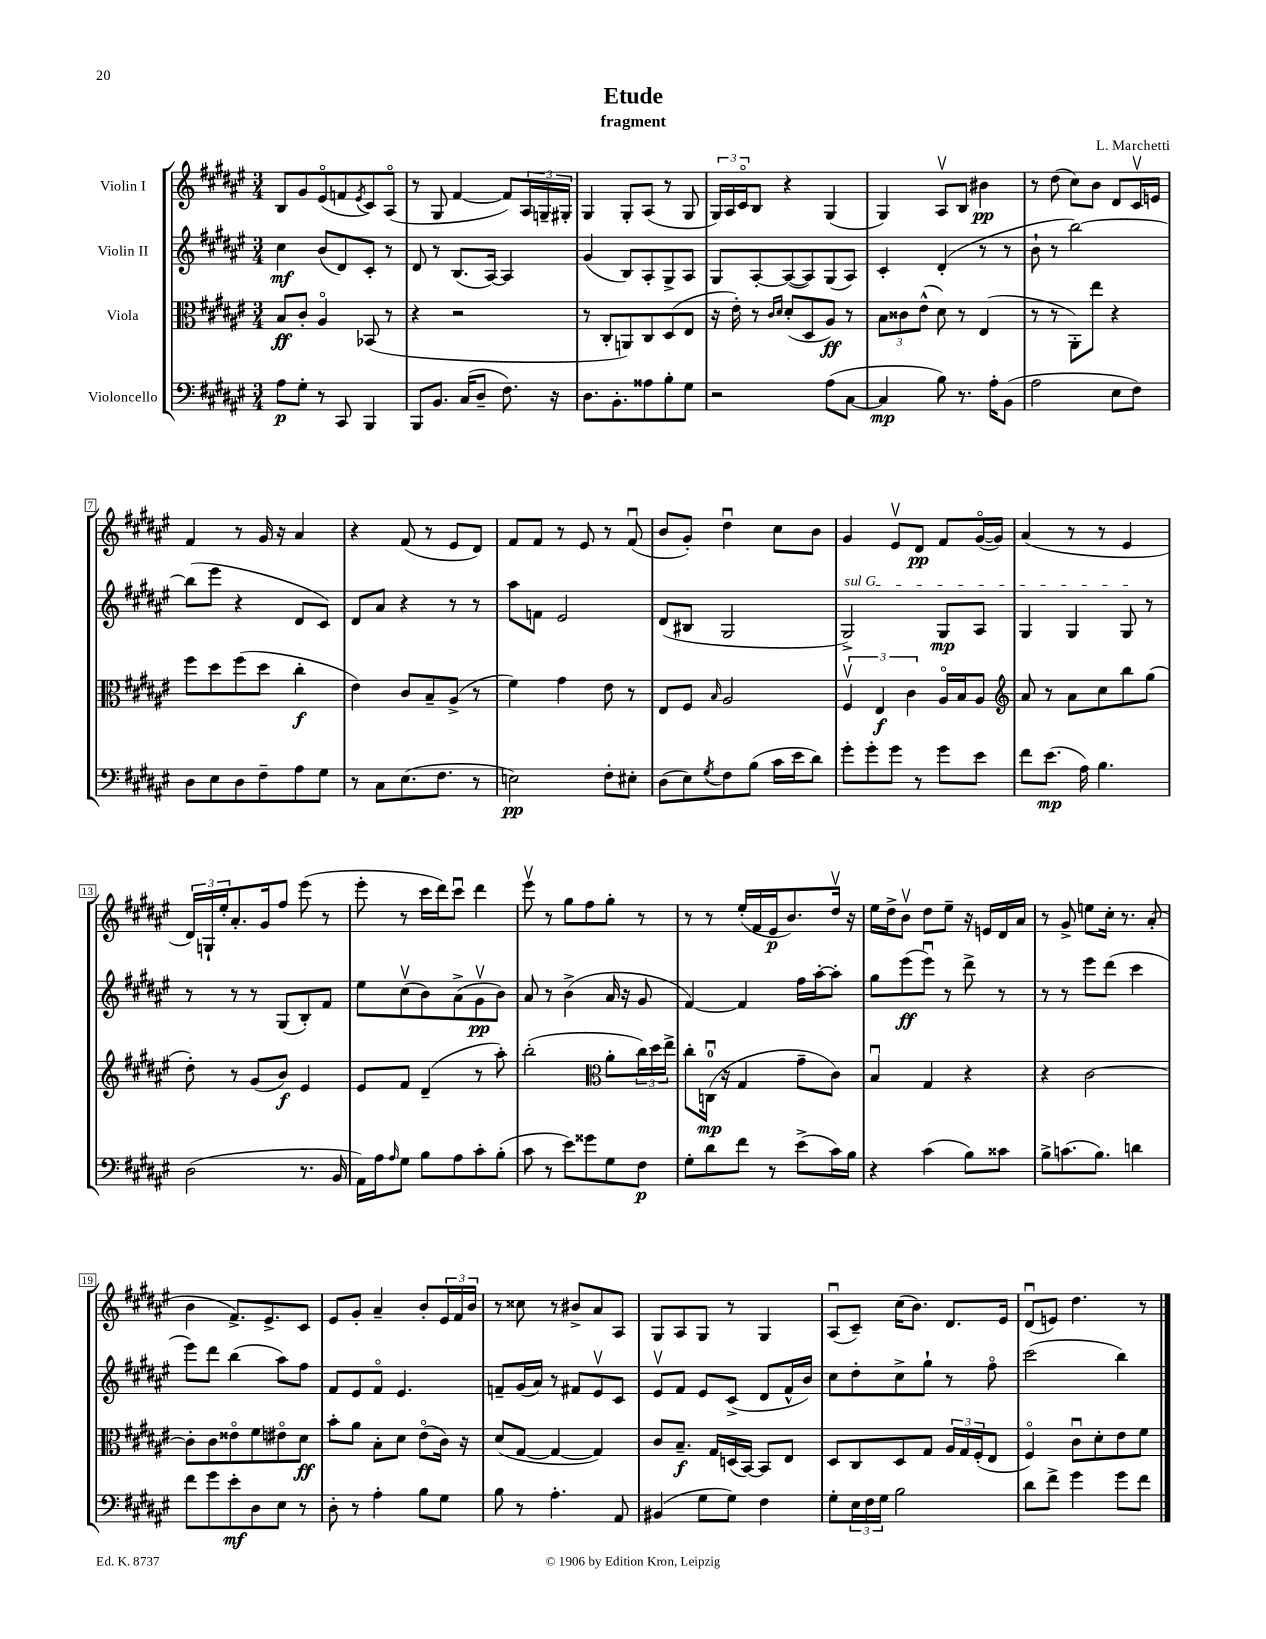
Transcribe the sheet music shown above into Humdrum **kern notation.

**kern	**kern	**kern	**kern
*staff4	*staff3	*staff2	*staff1
*clefF4	*clefC3	*clefG2	*clefG2
*k[f#c#g#d#a#e#]	*k[f#c#g#d#a#e#]	*k[f#c#g#d#a#e#]	*k[f#c#g#d#a#e#]
*M3/4	*M3/4	*M3/4	*M3/4
8A#\L	8B/L	4cc#\	8B/L
8G#'\J	8c#'/J	.	8g#/
8r	4A#o/	(8b/L	(8e#o/
8CC#/	.	8d#/)	8f/
.	.	.	8qe#/
4BBB/	(8BB-/	8c#'/J	8c#/)
.	8r	8r	(8A#o/J
=	=	=	=
8BBB/L	4r	8d#/	8r
8.BB/J	.	8r	8G#/
.	2r	(8.B/L	[4f#/
(16C#/LK	.	.	.
8D#~/J	.	.	.
.	.	[16A#/Jk)	.
8.F#\)	.	4A#/]	8f#/]L)
.	.	.	24A#/L
.	.	.	24G~/
16r	.	.	.
.	.	.	24G#'/JJ
=	=	=	=
8.D#\L	8r	(4g#/	4G#/
.	8C#'/L	.	.
8.BB'\	.	.	.
.	8AA/)	8B/L)	8G#'/L
8A##\	8C#/	8A#'/	(8A#/J
8B'\	(8D#/	8G#^/	8r
8G#\J	8E#/J	8A#/J	8G#/
=	=	=	=
2r	16r	8G#/L	24G#/LL)
.	.	.	24A#/
.	16e#'\)	.	.
.	.	.	24c#o/J
.	8r	[8A#'/	8B/J
.	16qqc#/LL	.	.
.	16qqd#/JJ	.	.
.	(8d#'/L	(8A#/_	4r
.	8D#/	8A#/])	.
(8A#\L	8A#/J)	(8G#/	(4G#/
[8C#\J	8r	8A#/J)	.
=	=	=	=
4C#/]	12B\L	4c#'/	4G#/)
.	12c##\	.	.
.	(12e#^^\J	.	.
8B\)	8d#\)	(4d#'/	8A#v/L
8.r	8r	.	8B/J
.	(4E#/	8r	4b#\
16A#'\LK	.	.	.
(8BB\J	.	8r	.
=	=	=	=
2A#\	8r	8b`\	8r
.	8r	8r	(8dd#\
.	8AA#'\L)	[2bb\)	8cc#\L)
.	8ee#\J	.	8b\J
8E#\L	4r	.	8d#/L
8F#\J)	.	.	16c#v/L
.	.	.	16e/JJ
=	=	=	=
8D#\L	8ff#\L	(8bb\]L	4f#/
8E#\	8dd#\	8eee#\J	.
8D#\	(8ff#\	4r	8r
8F#~\	8dd#\J	.	16g#/
.	.	.	16r
8A#\	4cc#'\	8d#/L	4a#/
8G#\J	.	8c#/J)	.
=	=	=	=
8r	4e#\)	8d#/L	4r
8C#\L	.	8a#/J	.
(8.E#\	8c#/L	4r	(8f#/
.	8B~/	.	8r
8.F#\J	.	.	.
.	(8A#^/J	8r	8e#/L
8r	8r	8r	8d#/J)
=	=	=	=
2E\)	4f#\)	8aa#\L	8f#/L
.	.	8f\J	8f#/J
.	4g#\	2e#/	8r
.	.	.	8e#/
8F#'\L	8e#\	.	8r
8E#'\J	8r	.	(8f#u/
=	=	=	=
(8D#\L	8E#/L	(8d#/L	8b/L
8E#\)	8F#/J	8B#/J	8g#'/J)
8qG#/	16qqB/	.	.
8F#\	2A#/	2G#/	4dd#u\
(8B\J	.	.	.
16c#\LL	.	.	8cc#\L
16e#\J	.	.	.
8d#\J)	.	.	8b\J
=	=	=	=
8g#'\L	6F#v/	2G#^/)	4g#/
8g#'\	.	.	.
.	6E#/	.	.
8g#\J	.	.	8e#v/L
.	6c#\	.	.
8r	.	.	8d#/J
8g#\L	16A#o/LL	8G#/L	8f#/L
.	16B/J	.	.
8e#\J	8A#/J	8A#/J	([16g#o/L
.	.	.	16g#/]JJ)
=	=	=	=
*	*clefG2	*	*
8f#\L	8a#/	4G#/	(4a#/
(8.e#\J	8r	.	.
.	8a#\L	4G#/	8r
16A#\)	.	.	.
4.B\	8cc#\	.	8r
.	8bb\	8G#/	4e#/
.	(8gg#\J	8r	.
=	=	=	=
(2D#\	8dd#'\)	8r	24d#/LL)
.	.	.	24G`/
.	.	.	24ee#'/J
.	8r	8r	8.a#'/
.	(8g#/L	8r	.
.	.	.	16g#/k
.	8b/J)	(8G#/L	8ff#/J
8.r	4e#/	8B'/)	(8eee#\
.	.	8f#/J	8r
16BB/	.	.	.
=	=	=	=
16AA#\LL)	8e#/L	8ee#\L	8eee#'\
16A#\J	.	.	.
16qqA#/	.	.	.
8G#\J	8f#/J	(8cc#v\	8r
8B\L	(4d#~/	8b\)	16ccc#\LL
.	.	.	16ddd#\J)
8A#\	.	(8a#^\	8ccc#u\J
8c#'\	8r	8g#v\	4ddd#\
(8B'\J	8aa#'\)	8b\J)	.
=	=	=	=
8c#\	(2bb'\	8a#/	8eee#v\
8r	.	8r	8r
8e#\L)	.	(4b^\	8gg#\L
8g##\	.	.	8ff#\
*	*clefC3	*	*
8G#\	8a#'\L	16a#/	8gg#'\J
.	.	16r	.
8F#\J	24cc#\L)	8g#/	8r
.	24dd#\	.	.
.	24ee#^\JJ	.	.
=	=	=	=
8G#'\L	8cc#'\L	[4f#/)	8r
8d#\	(16Cu\Jk	.	8r
.	16r	.	.
8f#\J	4G#/	4f#/]	(16ee#'/LL
.	.	.	16f#/
8r	.	.	16e#/J
.	.	.	8.b/)
(8e#^\L	8g#~\L	16ff#\LL	.
.	.	[16aa#'\J	.
16c#\L)	8c#\J)	8aa#'\]J	16dd#v/Jk
16B\JJ	.	.	16r
=	=	=	=
4r	4Bu/	8gg#\L	16ee#\LL
.	.	.	16dd#^\J
.	.	(8eee#\	8bv\J
(4c#\	4G#/	8eee#u\J)	8dd#\L
.	.	8r	8ee#~\J
8B\L)	4r	8ddd#^\	16r
.	.	.	16e/LL
8c##\J	.	8r	16d#/
.	.	.	16a#/JJ
=	=	=	=
8B^\L	4r	8r	8r
(8.c\	.	8r	8g#^/
.	[2c#\	8eee#\L	8ee\L
8.B\J)	.	.	.
.	.	(8ddd#\J	16cc#'\Jk
.	.	.	8.r
4d\	.	4ccc#\	.
.	.	.	(8a#'/
=	=	=	=
8f#\L	8c#'\]L	8eee#\L)	4b\
8g#\	8c#\	8ddd#\J	.
8e#'\	8e##o\	(4bb\	8.f#^/L)
8D#\	8f#\	.	.
.	.	.	8.e#^/
8E#\J	8e#o\	8aa#\L)	.
8r	8d#\J	8ff#\J	8c#/J
=	=	=	=
8D#'\	8b'\L	8f#/L	8e#/L
8r	8a#\J	8e#/	8g#'/J
4A#'\	8B'\L	8f#o/J	4a#~/
.	8d#\J	4.e#/	.
8B\L	(8e#o\L	.	8b'/L
8G#\J	16c#\Jk)	.	24e#/L
.	.	.	24f#/
.	16r	.	.
.	.	.	24b/JJ
=	=	=	=
8B\	(8d#/L	8f~/L	8r
8r	[8G#/J	(16g#/L	8cc##\
.	.	16a#/JJ)	.
4.A#'\	4G#/_	8r	8r
.	.	8f#/L	8b#^/L
.	4G#/])	8e#v/	8a#/
8AA#/	.	8c#/J	8A#/J
=	=	=	=
(4BB#/	8c#/L	8e#v/L	8G#/L
.	8.B~/J	8f#/J	8A#/
8G#\L	.	8e#/L	8G#/J
.	16G#/LL	.	.
8G#\J)	(16D/	(8c#^/J	8r
.	[16BB/JJ)	.	.
4F#\	8BB/]L	8d#/L	4G#/
.	8E#/J	16f#^^/L	.
.	.	16b/JJ)	.
=	=	=	=
8G#'\L	8D#/L	8cc#\L	(8A#u/L
24E#\L	8C#/	8dd#'\	8c#~/J)
24F#\	.	.	.
24G#\JJ	.	.	.
2B\	8D#/	8cc#^\	(16cc#\LK
.	.	.	8.b\J)
.	8G#/J	8gg#`\J	.
.	24A#/LL	8r	8.d#/L
.	24G#/	.	.
.	(24F#'/J	.	.
.	8E#/J	8ff#o\	.
.	.	.	16e#/Jk
=	=	=	=
8d#\L	4F#o/)	(2ccc#\	(8d#u/L
8f#^\J	.	.	8e/J)
4g#\	8c#u\L	.	4.dd#\
.	8d#'\	.	.
8g#\L	8e#\	4bb\)	.
8f#\J	8f#\J	.	8r
==	==	==	==
*-	*-	*-	*-
